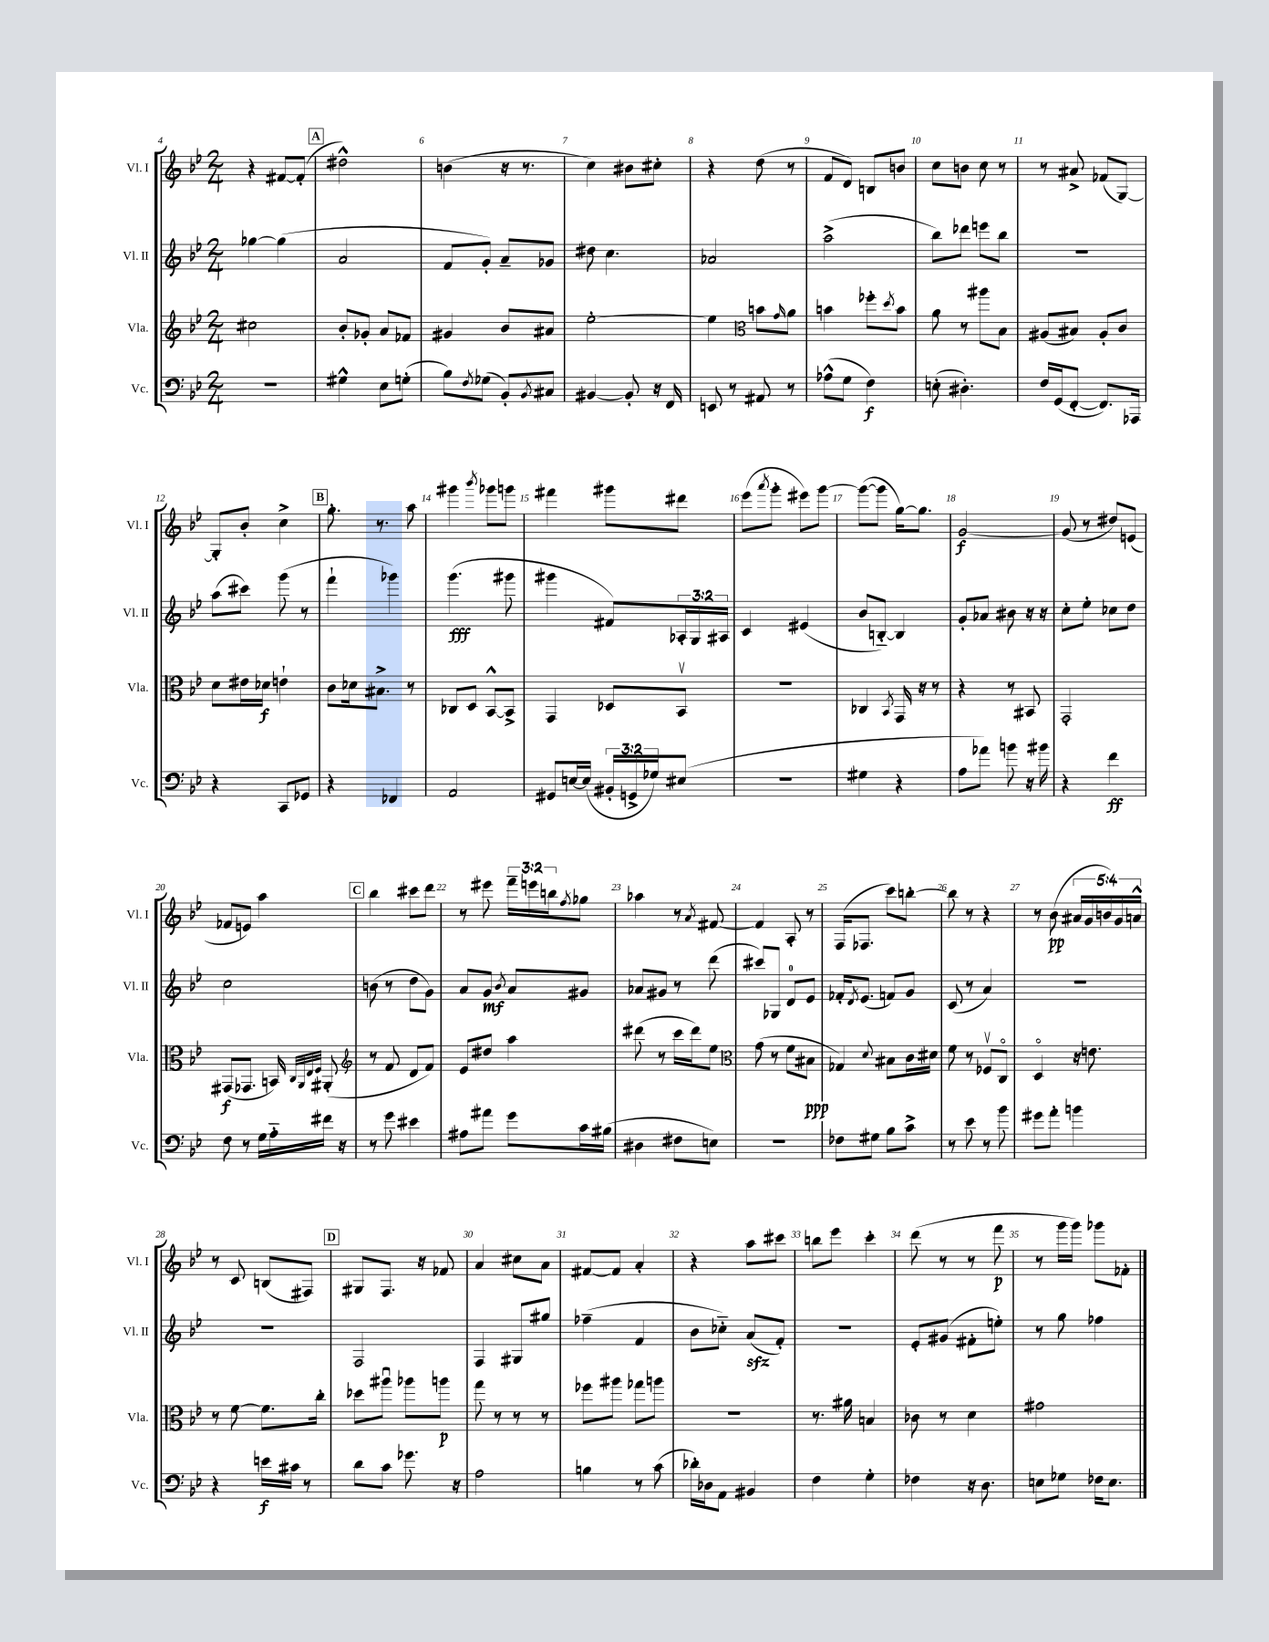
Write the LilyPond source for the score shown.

<<
\new StaffGroup <<
\new Staff = "s0" \with { instrumentName = "Vl. I" shortInstrumentName = "Vl. I" } {
    \clef treble \key bes \major \numericTimeSignature \time 2/4 \override Staff.TupletNumber.text = #tuplet-number::calc-fraction-text
    r4 fis'8~ fis'8-.( |
    \mark \markup { \box "A" } dis''2-^) |
    b'4( r16 r8. |
    c''4) bis'8 cis''8-. |
    r4 d''8( r8 |
    f'8 d'8) b8 b'8 |
    c''8 b'8 c''8 r8 |
    r8 ais'8-> fes'8( g8~) |
    g8-. bes'8-. c''4-> |
    \mark \markup { \box "B" } g''8.-. r8. a''8 |
    gis'''4 \acciaccatura { bes'''8 } ges'''8 g'''8 |
    fis'''4 gis'''8 dis'''8 |
    ees'''8( \acciaccatura { a'''8 } g'''8-. eis'''8) g'''8~ |
    g'''8~( g'''8 g''16~) g''8. |
    g'2~\f |
    g'8( r8 dis''8) e'8( |
    fes'8 e'8) a''4 |
    \mark \markup { \box "C" } bes''4 cis'''8 d'''8 |
    r8 eis'''8 \tuplet 3/2 { f'''16-- e'''16 b''16 } \acciaccatura { f''8 } ges''8 |
    aes''4 r8 \acciaccatura { a'8 } fis'8~ |
    fis'4 a8-. r8 |
    f16( fes8. c'''8) b''8~-. |
    b''8 r8 r4 |
    r8 bes'8\pp( \tuplet 5/4 { ais'16 g'16 b'16) g'16 a'16-^ } |
    r8 c'8 b8( fis8) |
    \mark \markup { \box "D" } gis8 f8. r16 fes'8 |
    a'4 cis''8 a'8 |
    fis'8~ fis'8 a'4-. |
    r4 a''8 cis'''8 |
    b''8 ees'''8 c'''4-. |
    d'''8( r8 r8 f'''8\p |
    r8 g'''16 g'''16) ges'''8 fes'8-. \bar "|." |
}
\new Staff = "s1" \with { instrumentName = "Vl. II" shortInstrumentName = "Vl. II" } {
    \clef treble \key bes \major \numericTimeSignature \time 2/4 \override Staff.TupletNumber.text = #tuplet-number::calc-fraction-text
    ges''4~ ges''4( |
    \mark \markup { \box "A" } a'2 |
    f'8 g'8-.) a'8-- ges'8 |
    dis''8 c''4. |
    aes'2 |
    a''2->( |
    bes''8) des'''8 e'''8 bes''8 |
    R2 |
    a''8( cis'''8) g'''8( r8 |
    \mark \markup { \box "B" } f'''4-! ges'''4) |
    g'''4.\fff( gis'''8 |
    gis'''4 fis'8) \tuplet 3/2 { aes16-. g16 ais16 } |
    c'4 eis'4( |
    bes'8 b8~-_) b4 |
    g'8-. aes'8 bis'8 r16 r16 |
    c''8-. ees''8-. ces''8 d''8 |
    c''2 |
    \mark \markup { \box "C" } b'8( r8 d''8 g'8) |
    a'8 g'8\mf \acciaccatura { bes'8 } a'8 gis'8 |
    aes'8 gis'8 r8 d'''8( |
    cis'''8) ges8 d'8-0 ees'8 |
    fes'16-. \acciaccatura { d'8 } ees'8.( f'8) g'8 |
    c'8( r8 a'4) |
    R2 |
    R2 |
    \mark \markup { \box "D" } f2 |
    f4 gis8 gis''8 |
    fes''4--( f'4 |
    bes'8 ces''8-_) a'8\sfz( f'8-.) |
    R2 |
    ees'8-. gis'8( fis'8-. e''8-.) |
    r8 g''8 fes''4 \bar "|." |
}
\new Staff = "s2" \with { instrumentName = "Vla." shortInstrumentName = "Vla." } {
    \clef treble \key bes \major \numericTimeSignature \time 2/4
    cis''2 |
    \mark \markup { \box "A" } bes'8-. ges'8-. a'8 fes'8 |
    gis'4 bes'8 ais'8 |
    ees''2~-. |
    ees''4 \clef alto b'8 \grace { g'16 } a'8 |
    b'4 fes''8-. \acciaccatura { d''8 } b'8 |
    a'8 r8 ais''8 bes8 |
    ais8( bis8) ais8-. c'8 |
    d'8 eis'16 des'16\f e'4-! |
    \mark \markup { \box "B" } c'8 des'16 bis8.-> r8 |
    ces8 d8 bes,8~-^ bes,8-> |
    g,4 des8 bes,8\upbow |
    R2 |
    ces4 \acciaccatura { bes,8 } g,16 r16 r8 |
    r4 r8 bis,8 |
    g,2-. |
    gis,8\f( ges,8. b,16) \grace { c32 a,32 ees32 f32 } ais,8-.( |
    \mark \markup { \box "C" } \clef treble r8 f'8 d'8 f'8) |
    ees'8 dis''8 a''4 |
    dis'''8( r8 c'''16 dis'''16) ees''8 |
    \clef alto g'8( r8 f'8 bis8\ppp |
    ges4) \appoggiatura { d'8 } bis8 c'16 dis'16 |
    f'8 r8 fes8\upbow c8\flageolet |
    d4\flageolet r16 e'8. |
    r8 f'8~ f'8. c''16-. |
    \mark \markup { \box "D" } des''8 ais''8\downbow aes''8 a''8\p |
    g''8 r8 r8 r8 |
    fes''8 ais''8 ges''8 a''8 |
    R2 |
    r8. ais'16 b4 |
    ces'8 r8 d'4 |
    gis'2 \bar "|." |
}
\new Staff = "s3" \with { instrumentName = "Vc." shortInstrumentName = "Vc." } {
    \clef bass \key bes \major \numericTimeSignature \time 2/4 \override Staff.TupletNumber.text = #tuplet-number::calc-fraction-text
    R2 |
    \mark \markup { \box "A" } gis4-^ ees8 g8-.( |
    bes8) \acciaccatura { f8 } ges8( bes,8-.) \acciaccatura { bes,8 } cis8 |
    bis,4~ bis,8-. r16 f,16 |
    e,8 r8 ais,8 r8 |
    aes8-^( g8 f4\f) |
    e8-.( dis4.-.) |
    f16 g,16( f,8~-. f,8.) aes,,16 |
    r4 c,8 ges,8 |
    \mark \markup { \box "B" } r4 fes,4 |
    a,2 |
    gis,8 e16~ e16( \tuplet 3/2 { bis,16-. g,16-> ges16) } eis8( |
    r2 |
    gis4 r4 |
    a8 aes'8) b'8 r16 bis'16 |
    r4 f'4\ff |
    f8 r8 g16 a16-_ fis'16 r16 |
    \mark \markup { \box "C" } r8 g'8 eis'4 |
    ais8 ais'8 g'8 c'16 bis16( |
    dis4 fis8 e8) |
    r2 |
    fes8 gis8 bes8 c'8-> |
    r8 ees'8 r8 bes'8 |
    gis'8 a'8-. b'4 |
    r4 e'16\f cis'16 r8 |
    \mark \markup { \box "D" } d'8 c'8 ges'8. r16 |
    a2 |
    b4 r8 c'8( |
    des'16-.) des16 a,8 bis,4 |
    f4 g4-. |
    fes4 r16 d8. |
    e8 ges8 fes16 e8. \bar "|." |
}
>>
>>
\layout { \context { \Score currentBarNumber = #4 \override BarNumber.break-visibility = ##(#f #t #t) barNumberVisibility = #all-bar-numbers-visible } }
